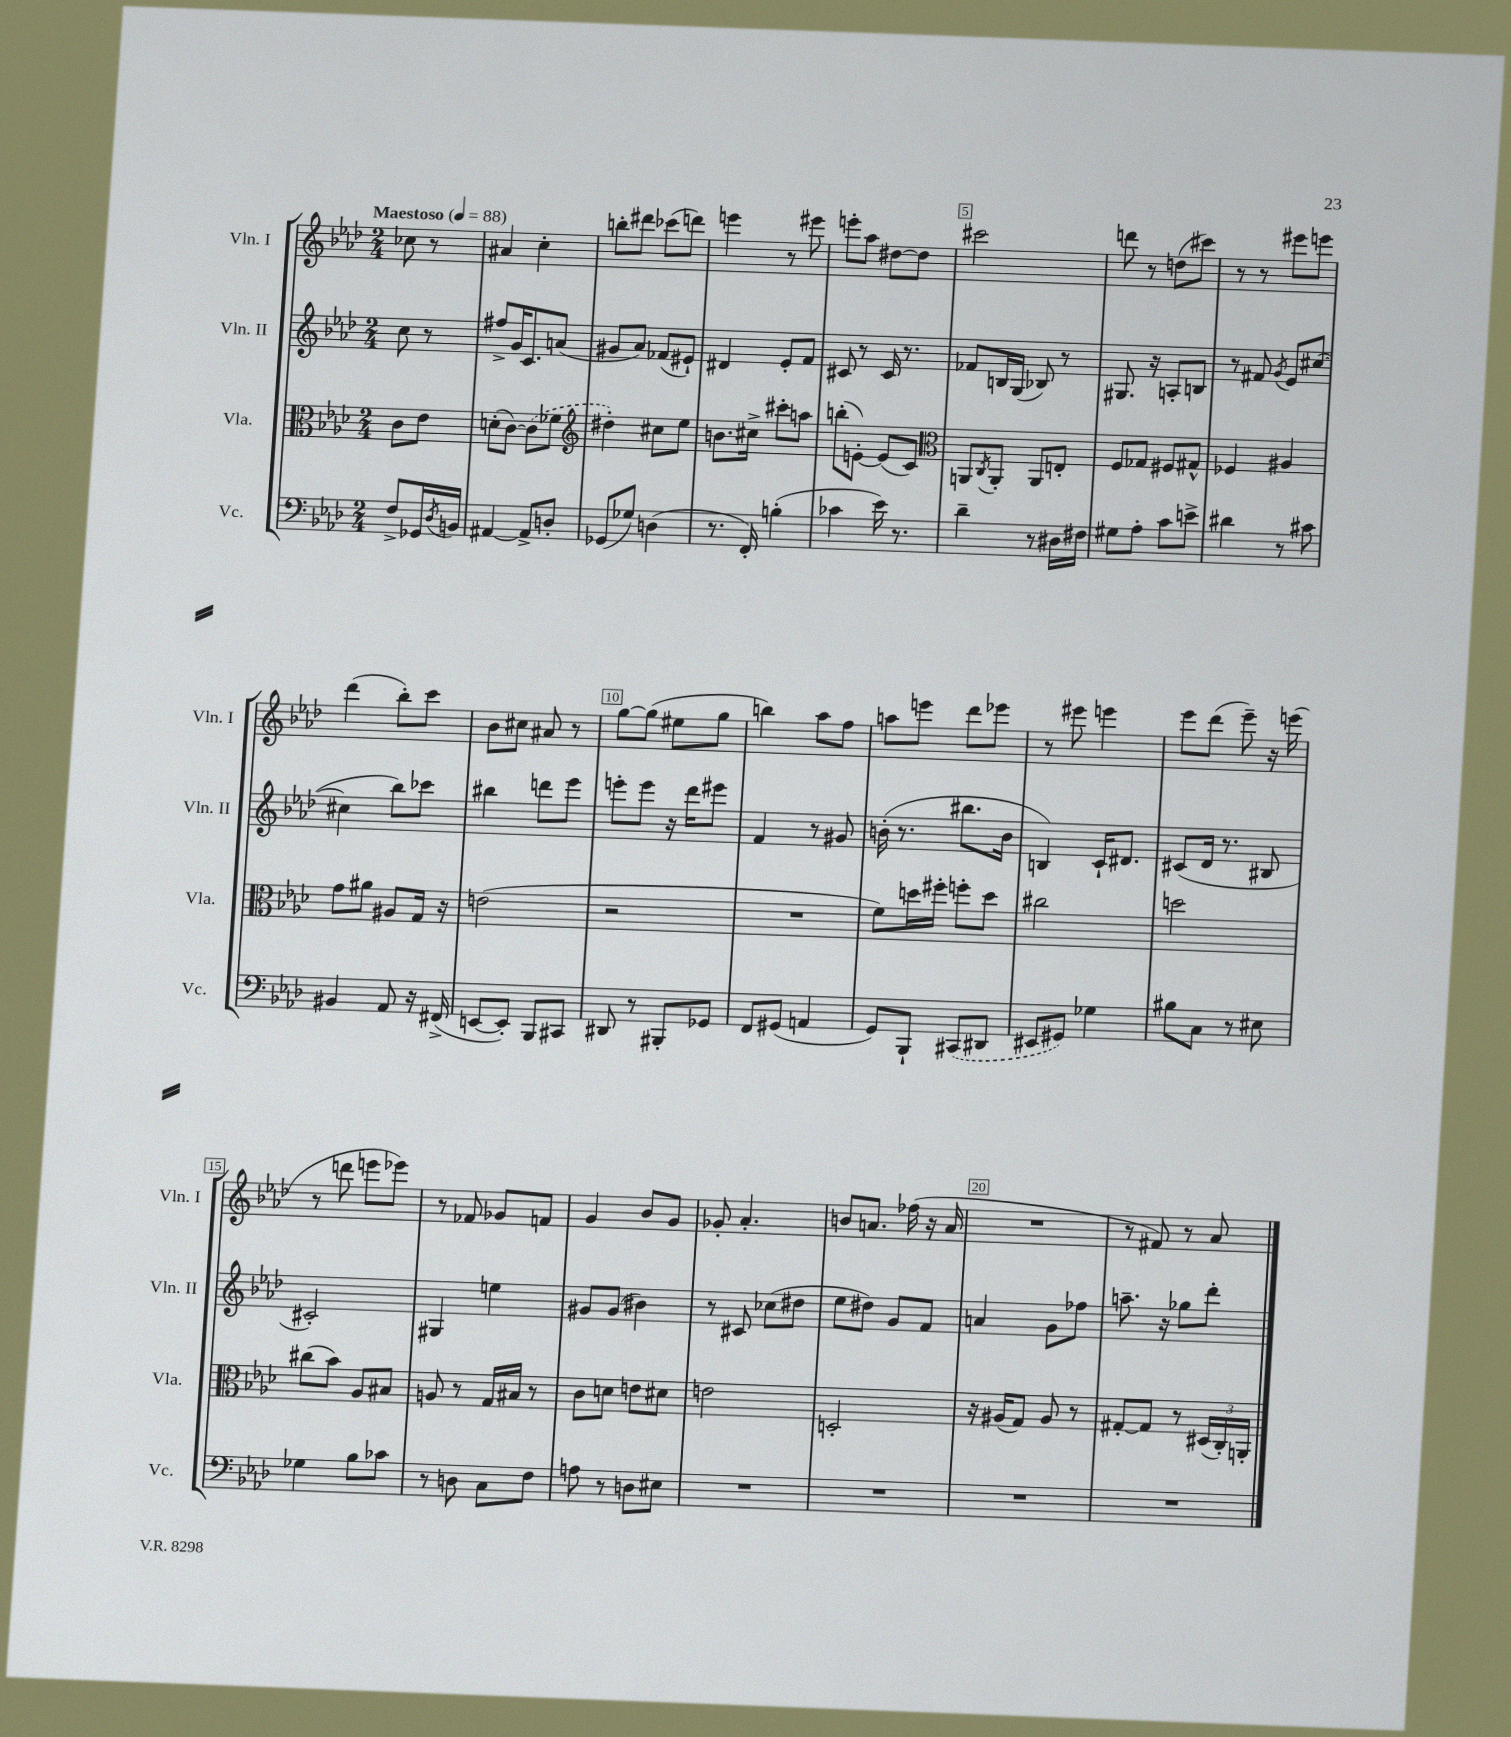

**kern	**kern	**kern	**kern
*staff4	*staff3	*staff2	*staff1
*clefF4	*clefC3	*clefG2	*clefG2
*k[b-e-a-d-]	*k[b-e-a-d-]	*k[b-e-a-d-]	*k[b-e-a-d-]
*M2/4	*M2/4	*M2/4	*M2/4
*MM88	*MM88	*MM88	*MM88
8F^	8c	8cc	8cc-
16GG-	8e-	8r	8r
8qD-	.	.	.
16BB	.	.	.
=	=	=	=
[4AA#	(8d'	8ff#^	4a#
.	[8c)	16g	.
.	.	8.c	.
8AA#^]	(8c]	.	4cc'
8D'	8f-	(8a	.
=	=	=	=
*	*clefG2	*	*
(8GG-	4dd#')	8g#	8bb'
8G-)	.	8a-)	8ddd#
(4D	8cc#	(8f-	(8ccc-
.	8ee-	8e#`)	8ddd)
=	=	=	=
8.r	8.b	4d#	4eee
16FF')	16cc#^	.	.
(4B'	8ccc#'	8e-'	8r
.	8aa	8f	8eee#
=	=	=	=
4c-	(8bb'	8c#	8eee'
.	[8e')	8r	8aa-
16e-)	(8e]	16c#	[8dd#
8.r	.	8.r	.
.	8c)	.	8dd#]
=	=	=	=
*	*clefC3	*	*
4d-~	8AA	8f-	2ccc#
.	8qC	.	.
.	8AA'	16B	.
.	.	(16G	.
8r	8AA	8B-)	.
16D#	8E'	8r	.
16F#	.	.	.
=	=	=	=
8G#	8F	8.G#	8ddd
8A-'	8G-	.	8r
.	.	16r	.
8c	8F#	8A'	(8dd
8e^	8G#^^	8B	8ccc#)
=	=	=	=
4d#	4F-	8r	8r
.	.	8f#	8r
.	.	8qg	.
8r	4A#	8e-	8eee#
8c#	.	([8cc#	8eee
=	=	=	=
4BB#	8g	4cc#]	(4ddd-
.	8a#	.	.
8AA-	8A#	8bb-)	8bb-')
16r	16G	8ccc-	8ccc
(16FF#^	16r	.	.
=	=	=	=
[8EE	(2e	4bb#	8b-
8EE'])	.	.	8cc#
8BBB-	.	8ddd	8a#
8CC#	.	8eee-	8r
=	=	=	=
8DD#	2r	8eee'	[8gg
8r	.	8eee	(8gg]
8BBB#'	.	16r	8ee#
.	.	16ddd-	.
8GG-	.	8eee#	8gg
=	=	=	=
8FF	2r	4f	4bb)
(8GG#	.	.	.
4AA	.	8r	8aa-
.	.	8g#	8ff
=	=	=	=
8GG)	8f)	(16b'	8aa
.	.	8.r	.
8BBB-`	16dd	.	8eee
.	16ff#'	.	.
(8CC#	8ff'	8.bb#	8ddd-
8DD#	8dd	.	8eee-
.	.	16b	.
=	=	=	=
8EE#	2cc#	4B)	8r
8GG#)	.	.	8eee#
4G-	.	16c`	4eee
.	.	8.d#	.
=	=	=	=
8B#	2dd	(8c#	8eee-
8C	.	16d-	(8ddd-
.	.	8.r	.
8r	.	.	8eee-~)
8E#	.	8B#	16r
.	.	.	(16eee
=	=	=	=
4G-	(8cc#	2c#')	8r
.	8b-)	.	8ddd
8B-	8A-	.	8eee
8c-	8B#	.	8eee-)
=	=	=	=
8r	8A	4G#	8r
8D	8r	.	8f-
8C	16G	4ee	8g-
.	16B#	.	.
8F	8r	.	8f
=	=	=	=
8A	8c	8g#	4g
8r	8d	(8g#	.
8D	8e	4b#)	8b-
8E#	8d#	.	8g
=	=	=	=
2r	2e	8r	8g-'
.	.	8c#	4.a-'
.	.	(8cc-	.
.	.	8dd#	.
=	=	=	=
2r	2D'	8ee-	8b
.	.	8dd#)	8.a
.	.	8g	.
.	.	.	(16ff-
.	.	8f	16r
.	.	.	16a
=	=	=	=
2r	16r	4a	2r
.	(16A#	.	.
.	8G)	.	.
.	8A#	8g	.
.	8r	8ff-	.
=	=	=	=
2r	[8G#'	8.aa~	8r
.	8G#]	.	8f#)
.	.	16r	.
.	8r	8gg-	8r
.	(24D#	8ddd-'	8a-
.	24C')	.	.
.	24AA'	.	.
==	==	==	==
*-	*-	*-	*-
